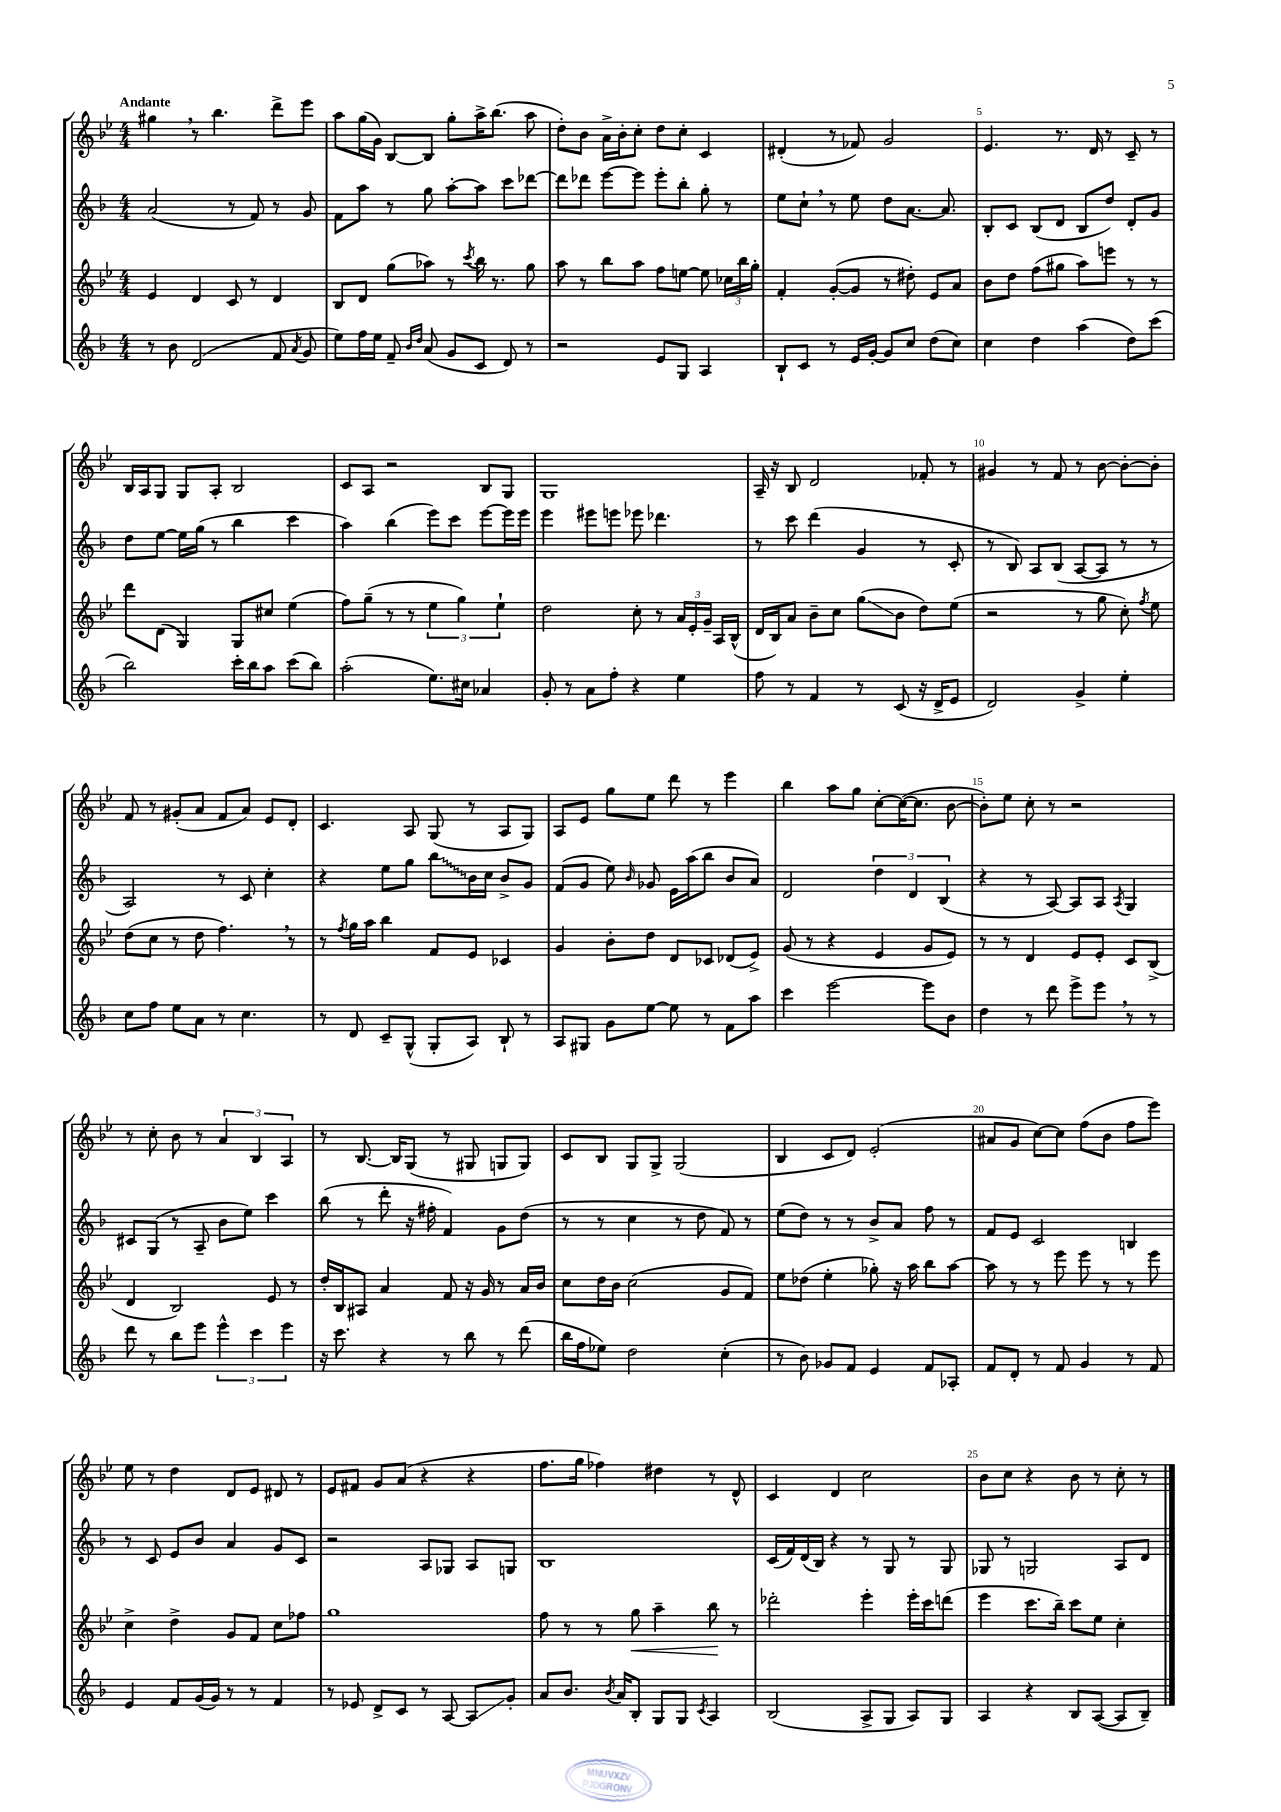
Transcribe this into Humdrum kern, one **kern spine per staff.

**kern	**kern	**kern	**kern
*staff4	*staff3	*staff2	*staff1
*clefG2	*clefG2	*clefG2	*clefG2
*k[b-]	*k[b-e-]	*k[b-]	*k[b-e-]
*M4/4	*M4/4	*M4/4	*M4/4
8r	4e-/	(2a/	4gg#\
8b-\	.	.	.
(2d/	4d/	.	8r
.	.	.	4.bb-\
.	8c/	8r	.
.	8r	8f/)	.
8f/	4d/	8r	8ddd^\L
8qa/	.	.	.
8g/	.	8g/	8eee-\J
=	=	=	=
8ee\L)	8B-/L	8f\L	8aa\L
16ff\L	8d/J	8aa\J	(16gg\L
16ee\JJ	.	.	16g\JJ)
8f~/	(8gg\L	8r	[8B-/L
16qqb-/LL	.	.	.
16qqdd/JJ	.	.	.
(8a/	8aa-\J)	8gg\	8B-/]J
8g/L	8r	[8aa'\L	8gg'\L
.	8qccc/	.	.
8c/J	16bb-\	8aa\]J	16aa^\K
.	8.r	.	(8.bb-\J
8d/)	.	8ccc\L	.
8r	8gg\	[8ddd-\J	8aa\
=	=	=	=
2r	8aa\	8ddd-\]L	8dd'\L)
.	8r	8ddd-\J	8b-\J
.	8bb-\L	[8eee\L	16a^\LL
.	.	.	16b-'\J
.	8aa\J	8eee\]J	8cc'\J
8e/L	8ff\L	8eee'\L	8dd\L
8G/J	[8ee\J	8bb-'\J	8cc'\J
4A/	8ee\]	8gg'\	4c/
.	24cc-\LL	8r	.
.	24bb-\	.	.
.	24gg'\JJ	.	.
=	=	=	=
8B-`/L	4f'/	8ee\L	(4d#'/
8c/J	.	8cc`\J	.
8r	([8g'/L	8r	8r
16e/LL	8g/]J	8ee\	8f-/)
[16g'/JJ	.	.	.
8g/]L	8r	8dd\L	2g/
8cc/J	8dd#'\)	[8.a\J	.
(8dd\L	8e-/L	.	.
.	.	8.a/]	.
8cc\J)	8a/J	.	.
=	=	=	=
4cc\	8b-\L	8B-'/L	4.e-/
.	8dd\J	8c/J	.
4dd\	(8ff\L	(8B-/L	.
.	8gg#\J	8d/J	8.r
(4aa\	8aa\L)	8B-/L	.
.	.	.	16d/
.	8eee\J	8dd/J)	8r
8dd\L)	8r	8d'/L	8c~/
(8ccc\J	8r	8g/J	8r
=	=	=	=
2bb-\)	8ddd\L	8dd\L	16B-/LL
.	.	.	16A/J
.	(8d\J	[8ee\J	8G/J
.	4G/)	16ee\]LL	8G/L
.	.	(16gg\JJ	.
.	.	8r	8A'/J
16ccc'\LL	8G/L	4bb-\	2B-/
16bb-\J	.	.	.
8aa\J	8cc#/J	.	.
(8ccc\L	(4ee-\	4ccc\	.
8bb-\J)	.	.	.
=	=	=	=
(2aa'\	8ff\L)	4aa\)	8c/L
.	(8gg~\J	.	8A/J
.	8r	(4bb-\	2r
.	8r	.	.
8.ee\L)	6ee-\	8eee\L)	.
.	.	8ccc\J	.
.	6gg\)	.	.
16cc#\Jk	.	.	.
4a-/	.	[8eee\L	8B-/L
.	6ee-`\	.	.
.	.	16eee\]L	8G/J
.	.	16eee\JJ	.
=	=	=	=
8g'/	2dd\	4eee\	1G
8r	.	.	.
8a\L	.	8eee#\L	.
8ff'\J	.	8eee\J	.
4r	8cc'\	8eee-\	.
.	8r	4.ddd-\	.
4ee\	24a/LL	.	.
.	24e-'/	.	.
.	24g~/JJ	.	.
.	16A/LL	.	.
.	(16B-^^/JJ	.	.
=	=	=	=
8ff\	16d/LL	8r	16A~/
.	16B-/J)	.	16r
8r	8a/J	8ccc\	8B-/
4f/	8b-~\L	(4ddd\	2d/
.	8cc\J	.	.
8r	(8gg\L	4g/	.
(8c/	8b-\J	.	.
16r	8dd\L)	8r	8f-'/
16d^/LK	.	.	.
8e/J	(8ee-\J	8c'/	8r
=	=	=	=
2d/)	2r	8r	4g#/
.	.	8B-/)	.
.	.	8A/L	8r
.	.	(8B-/J	8f/
4g^/	8r	[8A/L	8r
.	8gg\	8A/]J	[8b-\
4ee'\	8cc'\)	8r	8b-'\_L
.	8qff/	.	.
.	8ee-\	8r	8b-'\]J
=	=	=	=
8cc\L	(8dd\L	2A/)	8f/
8ff\J	8cc\J	.	8r
8ee\L	8r	.	(8g#'/L
8a\J	8dd\	.	8a/J
8r	4.ff\)	8r	8f/L
4.cc\	.	8c/	8a/J)
.	.	4cc'\	8e-/L
.	8r	.	8d'/J
=	=	=	=
8r	8r	4r	4.c/
.	8qff/	.	.
8d/	16gg\LL	.	.
.	16aa\JJ	.	.
8c~/L	4bb-\	8ee\L	.
(8G^^/J	.	8gg\J	8A/
8G'/L	8f/L	8bb-\L	(8G/
8A/J)	8e-/J	16b-\L	8r
.	.	16cc\JJ	.
8B-`/	4c-/	8b-^/L	8A/L
8r	.	8g/J	8G/J)
=	=	=	=
8A/L	4g/	(8f/L	8A/L
8G#/J	.	8g/J	8e-/J
8g\L	8b-'\L	8ee\)	8gg\L
.	.	16qqb-/	.
[8ee\J	8dd\J	8g-/	8ee-\J
8ee\]	8d/L	16e\LL	8ddd\
.	.	(16aa\J	.
8r	8c-/J	8bb-\J	8r
8f\L	(8d-/L	8b-/L	4eee-\
8aa\J	8e-^/J)	8a/J)	.
=	=	=	=
4ccc\	(8g/	2d/	4bb-\
.	8r	.	.
[2eee\	4r	.	8aa\L
.	.	.	8gg\J
.	4e-/	6dd\	[8cc'\L
.	.	.	(16cc\_K
.	.	6d/	.
.	.	.	8.cc\]J
8eee\]L	8g/L	.	.
.	.	(6B-/	.
8b-\J	8e-/J)	.	[8b-\
=	=	=	=
4dd\	8r	4r	8b-'\]L)
.	8r	.	8ee-\J
8r	4d/	8r	8cc'\
8ddd\	.	[8A/)	8r
8eee^\L	8e-/L	8A/]L	2r
8eee\J	8e-'/J	8A/J	.
.	.	8qA/	.
8r	8c/L	4G/	.
8r	(8B-^/J	.	.
=	=	=	=
8ddd\	4d/	8c#/L	8r
8r	.	(8G/J	8cc'\
8bb-\L	2B-/)	8r	8b-\
8eee\J	.	8A~/	8r
6eee^^\	.	8b-\L	6a/
.	.	8ee\J)	.
6ccc\	.	.	6B-/
.	8e-/	4ccc\	.
6eee\	.	.	6A/
.	8r	.	.
=	=	=	=
16r	16dd'/LL	(8bb-\	8r
8.ccc\	16B-/J	.	.
.	8A#/J	8r	[8.B-/
4r	4a/	8ddd'\	.
.	.	.	16B-/]LK
.	.	16r	(8G/J
.	.	16ff#'\	.
8r	8f/	4f/)	8r
8bb-\	16r	.	8G#/
.	16g/	.	.
8r	8r	8g\L	8G/L
(8ddd\	16a/LL	(8dd\J	8G/J)
.	16b-/JJ	.	.
=	=	=	=
16bb-\LL	8cc\L	8r	8c/L
16ff\J	.	.	.
8ee-\J)	16dd\L	8r	8B-/J
.	16b-\JJ	.	.
2dd\	(2cc\	4cc\	8G/L
.	.	.	8G^/J
.	.	8r	(2G/
.	.	8dd\	.
(4cc'\	8g/L	8f/)	.
.	8f/J)	8r	.
=	=	=	=
8r	8ee-\L	(8ee\L	4B-/
8b-\)	(8dd-\J	8dd\J)	.
8g-/L	4ee-'\	8r	8c/L
8f/J	.	8r	8d/J)
4e/	8gg-'\)	8b-^/L	(2e-'/
.	16r	8a/J	.
.	16aa\	.	.
8f/L	8bb-\L	8ff\	.
8A-'/J	[8aa\J	8r	.
=	=	=	=
8f/L	8aa\]	8f/L	8a#/L
8d'/J	8r	8e/J	8g/J
8r	8r	2c/	[8cc\L)
8f/	8eee-\	.	8cc\]J
4g/	8eee-\	.	(8ff\L
.	8r	.	8b-\J
8r	8r	4B/	8ff\L
8f/	8eee-\	.	8eee-\J)
=	=	=	=
4e/	4cc^\	8r	8ee-\
.	.	8c/	8r
8f/L	4dd^\	8e/L	4dd\
(16g/L	.	8b-/J	.
16g/JJ)	.	.	.
8r	8g/L	4a/	8d/L
8r	8f/J	.	8e-/J
4f/	8cc\L	8g/L	8d#/
.	8ff-\J	8c/J	8r
=	=	=	=
8r	1gg	2r	8e-/L
8e-/	.	.	8f#/J
8d^/L	.	.	8g/L
8c/J	.	.	(8a/J
8r	.	8A/L	4r
[8A/	.	8G-/J	.
8A/]L	.	8A/L	4r
8g'/J	.	8G/J	.
=	=	=	=
8a/L	8ff\	1B-	8.ff\L
8.b-/J	8r	.	.
.	.	.	16gg\Jk
.	8r	.	4ff-\)
8qb-/	.	.	.
16a/LK	.	.	.
8B-'/J	8gg\	.	.
8G/L	4aa~\	.	4dd#\
8G/J	.	.	.
8qc/	.	.	.
4A/	8bb-\	.	8r
.	8r	.	8d^^/
=	=	=	=
(2B-/	2ddd-'\	(16c/LL	4c/
.	.	16f/)	.
.	.	(16d/	.
.	.	16B-/JJ)	.
.	.	4r	4d/
8A^/L	4eee-'\	8r	2cc\
8G/J	.	8G/	.
8A/L)	16eee-'\LL	8r	.
.	16ccc\J	.	.
8G/J	(8ddd\J	8G/	.
=	=	=	=
4A/	4eee-\	8G-/	8b-\L
.	.	8r	8cc\J
4r	8.ccc\L	2G/	4r
.	16bb-~\Jk)	.	.
8B-/L	8ccc\L	.	8b-\
([8A/J	8ee-\J	.	8r
8A/]L	4cc'\	8A/L	8cc'\
8B-~/J)	.	8d/J	8r
==	==	==	==
*-	*-	*-	*-
